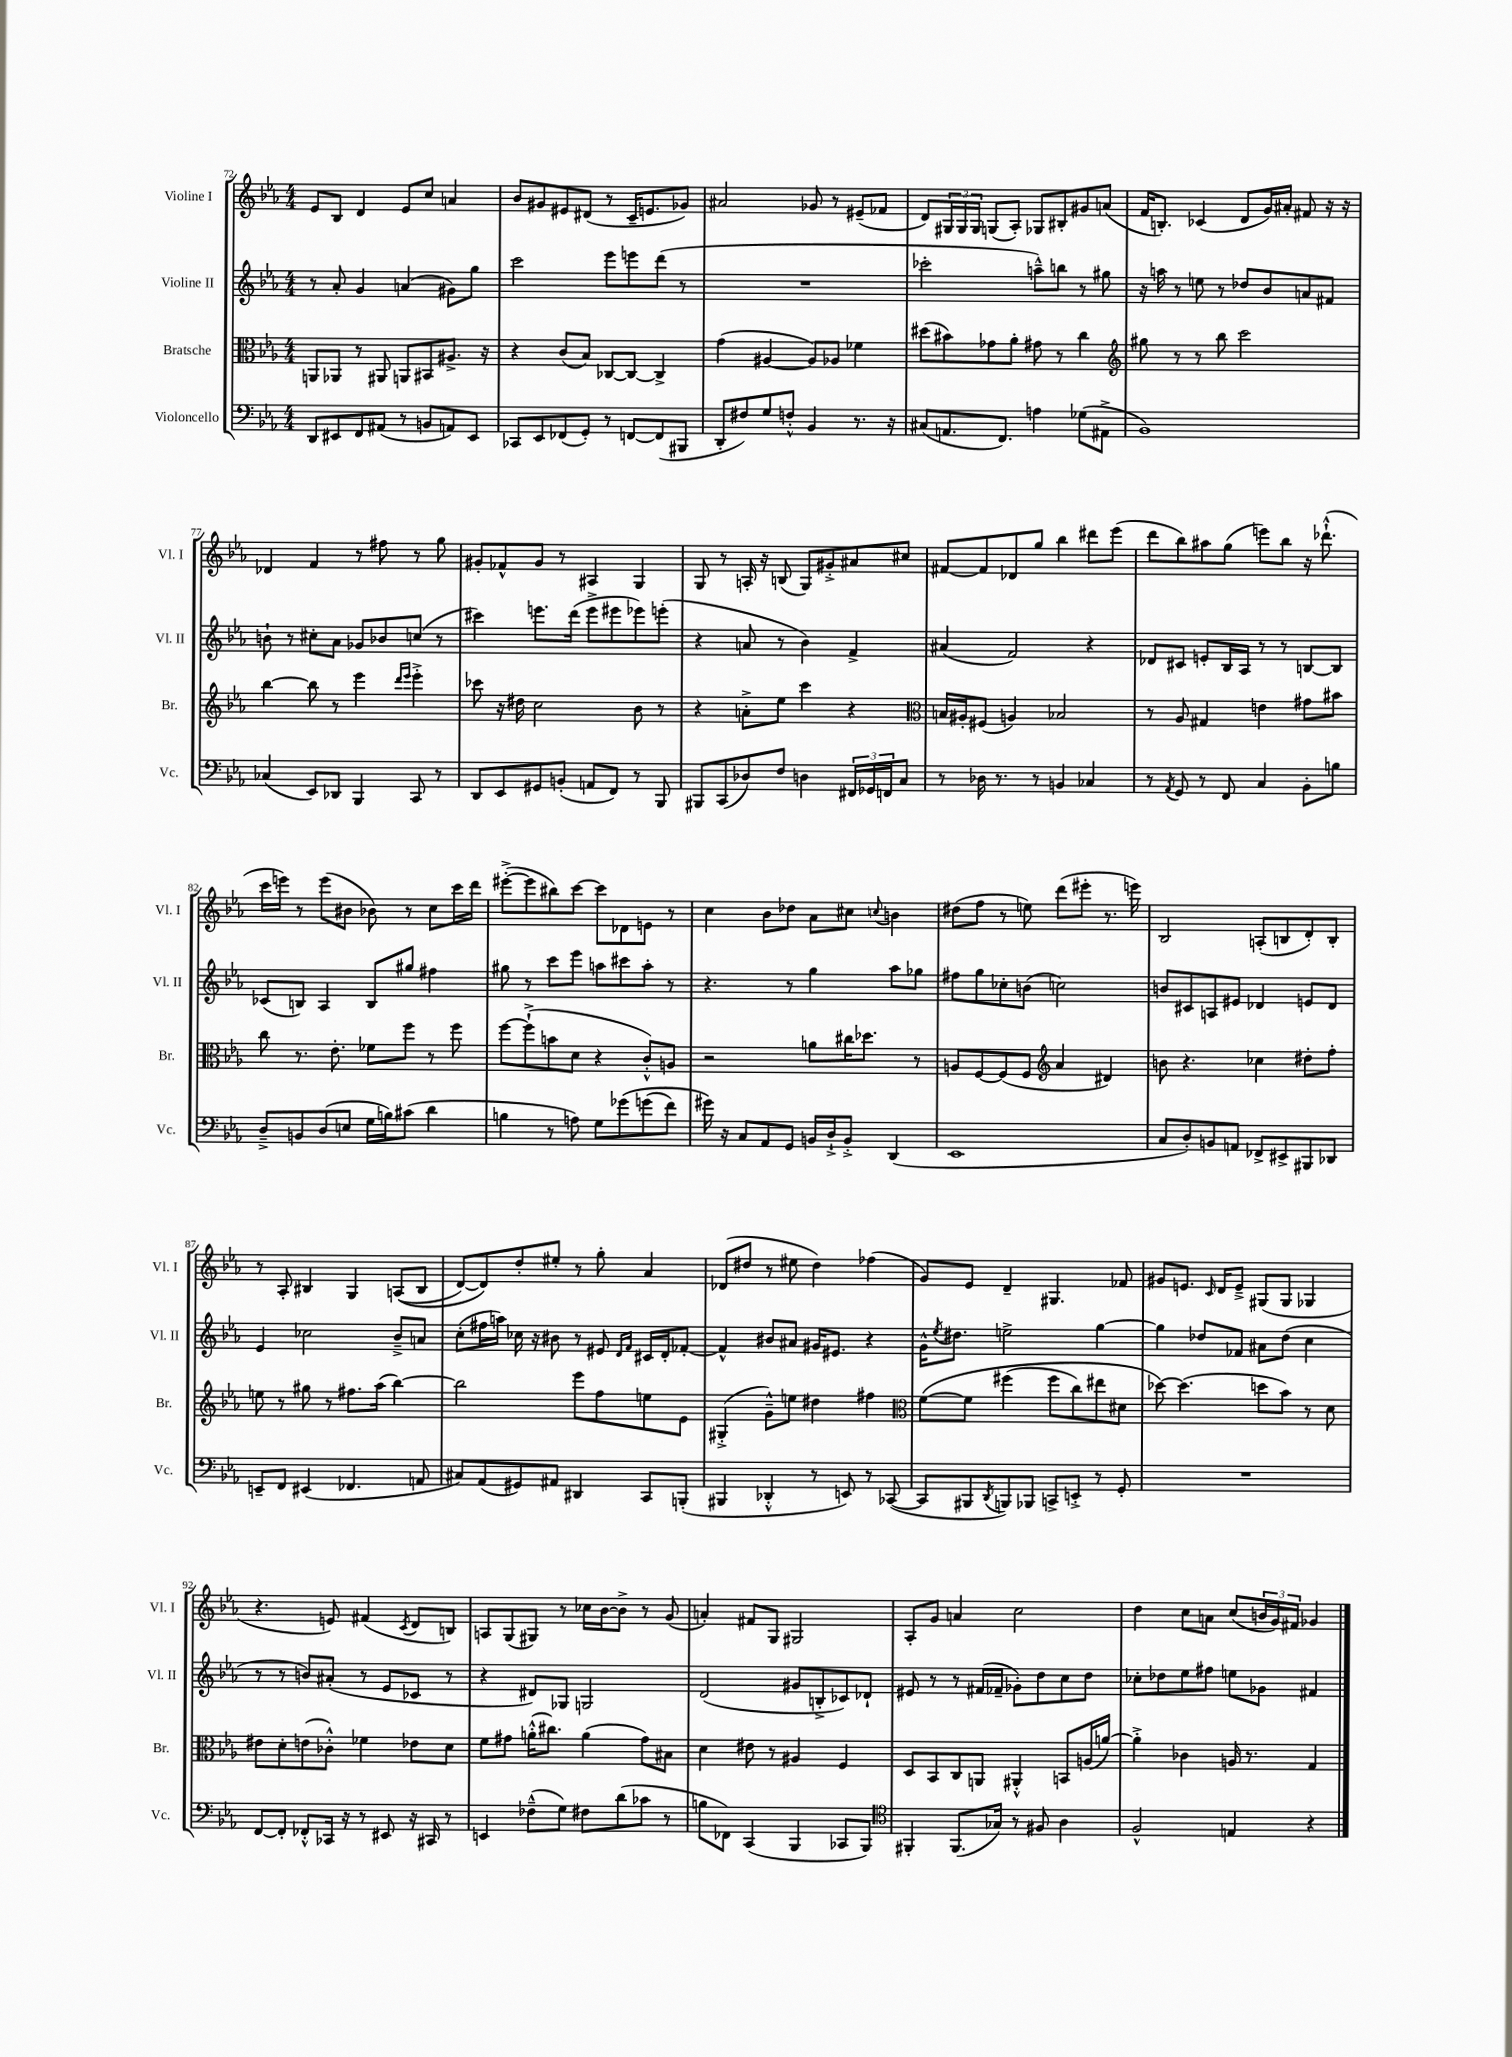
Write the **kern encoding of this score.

**kern	**kern	**kern	**kern
*part4	*part3	*part2	*part1
*staff4	*staff3	*staff2	*staff1
*I"Violoncello	*I"Bratsche	*I"Violine II	*I"Violine I
*I'Vc.	*I'Br.	*I'Vl. II	*I'Vl. I
*clefF4	*clefC3	*clefG2	*clefG2
*k[b-e-a-]	*k[b-e-a-]	*k[b-e-a-]	*k[b-e-a-]
*M4/4	*M4/4	*M4/4	*M4/4
=72	=72	=72	=72
8DD/L	8AAn/L	8r	8e-/L
8EE#X/	8AA-X/J	8a-'/	8B-/J
8FF/	8r	4g/	4d/
(8AA#X/J	8AA#X/	.	.
8r	8AAn/L	(4an/	8e-/L
8BBn/L	8BB#X/	.	8cc/J
8AAn/)	8.A#X^/J	8g#X\L)	4an/
8EE#/J	.	8gg\J	.
.	16r	.	.
=73	=73	=73	=73
8CC-X/L	4r	2ccc\	8b-/L
8EE-/	.	.	8g#X/
(8FF-X/	(8c/L	.	8e#X/
8GG'/J)	8B-/J)	.	(8d#X/J
8r	[8C-X/L	8eee-\L	8r
[8FFn/L	8C-/J_	8eeen\	16c~/KL
.	.	.	8.en/
(8FF/]	4C-^/]	(8ddd\J	.
8BBB#X/J	.	8r	8g-X/J)
=74	=74	=74	=74
8DD'/L	(4g\	1r	2a#X/
8F#X/)	.	.	.
8G/	[4A#X/	.	.
8Fn'^^/J	.	.	.
4BB-/	8A#/L])	.	8g-X/
.	8A-X/J	.	8r
8.r	4f-X\	.	(8e#X~/L
.	.	.	8f-X/J
16r	.	.	.
=75	=75	=75	=75
(8C#X/L	(8dd#X\L	2ccc-X'\	8d/L)
8.AAn/	8b#X\)	.	24G#X/L
.	.	.	24G#/
.	.	.	24G#/JJ
.	8g-X\	.	(8Gn/L
8.FF/J)	.	.	.
.	8a-'\J	.	8A-'/J)
4An\	8g#X\	8aan~^^\L)	8G-X/L
.	8r	8bbn\J	8B#X'/
(8G-X\L	4cc\	8r	8g#X/
8AA#X^\J	.	8gg#X\	(8an/J
=76	=76	=76	=76
*	*clefG2	*	*
1BB-)	8gg#X\	16r	16f/KL
.	.	16aan\	8.Bn'/J)
.	8r	8r	.
.	8r	8een\	(4c-X/
.	8bb-\	8r	.
.	2ccc\	8dd-X/L	8d/L
.	.	8b-/	16g/L)
.	.	.	16a#X'/JJ
.	.	8an/	8f#X/
.	.	8f#X/J	16r
.	.	.	16r
!!LO:LB:g=z
=77	=77	=77	=77
(4C-X/	[4bb-\	8bn`\	4d-X/
.	.	8r	.
8EE-/L)	8bb-\]	8cc#X'\L	4f/
8DD-X/J	8r	8a-\J	.
4BBB-/	4eee-\	8g-X/L	8r
.	.	8b-X/	8ff#X\
.	16qqddd/LL	.	.
.	16qqeee-/JJ	.	.
8CC/	4eee-'^\	(8ccn/J	8r
8r	.	8r	8gg\
=78	=78	=78	=78
8DD/L	8ccc-X\	4ccc#X\)	8g#X'/L
8EE-/	16r	.	8f-X^^/
.	16dd#X\	.	.
8GG#X/	2cc\	8.eeen\L	8g#/J
(8BBn'/J	.	.	8r
.	.	(16ddd\Jk	.
8AAn/L	.	8eee^\L	4A#X/
8FF/J)	.	8eee#X\	.
8r	8b-\	8eee-X\)	4G/
8BBB-/	8r	(8eeen'\J	.
=79	=79	=79	=79
8BBB#X/L	4r	4r	8G/
(8CC/	.	.	8r
8D-X/)	8an'^\L	8an/	16An'/
.	.	.	16r
8F/J	8ee-\J	8r	(8Bn/
4Dn\	4ccc\	4b-\)	8G/L)
.	.	.	8g#X'^/
24FF#X/LL	4r	4f^/	8a#X/
24GG-X/	.	.	.
24FFn/J	.	.	.
8C/J	.	.	8cc#X/J
=80	=80	=80	=80
*	*clefC3	*	*
8r	16Bn/LL	(4a#X/	[8f#X/L
.	16A#X'/J	.	.
16D-X\	(8F#X/J	.	8f#/]
8.r	.	.	.
.	4An/)	2f/)	8d-X/
8r	.	.	8gg/J
4BBn/	2B-X/	.	4bb-\
4C-X/	.	4r	8ddd#X\L
.	.	.	(8eee-\J
=81	=81	=81	=81
8r	8r	8d-X/L	8ddd\L
8qAA-/	.	.	.
8GG/	8A-/	8c#X/J	8bb-\)
8r	4G#X/	8en'/L	8aa#X\
8FF/	.	16B-/L	(8gg\J
.	.	16A-/JJ	.
4C/	4en\	8r	8eeen\L)
.	.	8r	8bb-\J
8BB-'\L	8g#X\L	[8Bn/L	16r
.	.	.	(8.ddd-X`^^\
8Bn\J	8b#X\J	8B/J]	.
!!LO:LB:g=z
=82	=82	=82	=82
8D~^/L	8cc\	(8c-X/L	16ccc\LL
.	.	.	16eeen\JJ)
8BBn/	8.r	8Bn/J)	8r
(8D/	.	4A-/	(8eee\L
.	8.e-'\	.	.
8En/J	.	.	8b#X\J
16G\LL	8f-X\L	8B/L	8b-X\)
16Bn\J)	.	.	.
(8c#X\J	8ff\J	8gg#X/J	8r
4d\	8r	4ff#X\	8cc\L
.	8ff\	.	16ccc\L
.	.	.	16ddd\JJ
=83	=83	=83	=83
4Bn\	[8ff\L	8gg#X\	([8eee#X'^\L
.	(8ff`^\]	8r	8eee#\]
8r	8bn\	8ccc\L	8bb#X\)
8An\)	8d\J	8eee-\J	[8ccc\J
8G\L	4r	8aan\L	8ccc\L]
(8g-X\	.	8ccc#X\	8d-X\
(8gn\	8c'^^/L)	8aa'\J	8en\J
8f\J)	8An/J	8r	8r
=84	=84	=84	=84
16g#X\)	2r	4.r	4cc\
16r	.	.	.
8C/L	.	.	.
8AA-/	.	.	8b-\L
8GG/J	.	8r	8dd-X\J
16BBn/LL	8an\L	4gg\	8a-\L
16D`^/J	.	.	.
8BB'^/J	16cc#X\K	.	8cc#X\J
.	8.dd-X\J	.	.
.	.	.	8qqccn/
(4DD/	.	8aa-\L	4bn\
.	8r	8gg-X\J	.
=85	=85	=85	=85
1EE-	8An/L	8ff#X\L	(8dd#X\L
.	[8F/	8gg\	8ff\J
.	(8F/]	8cc-X'\	8r
.	8F/J	(8bn\J	8een\)
*	*clefG2	*	*
.	4a-/	2ccn\)	(8ddd\L
.	.	.	8eee#X'\J
.	4d#X/)	.	8.r
.	.	.	16eeen\)
=86	=86	=86	=86
8C/L	8bn\	8bn/L	2B-/
8D'/)	4.r	8c#X/	.
8BBn/	.	8An/	.
8AAn/J	.	8e#X/J	.
8FF-X^/L	4cc-X\	4d-X/	(8An'/L
8EE#X^/	.	.	8Bn/
8BBB#X/	8dd#X'\L	8en/L	8d'/)
8DD-X/J	8ff'\J	8d-/J	8B'/J
!!LO:LB:g=z
=87	=87	=87	=87
8EEn~/L	8een\	4e-/	8r
8FF/J	8r	.	8A-'/
(4EE#X/	8gg#X\	2cc-X\	4B#X/
.	8r	.	.
4.FF-X/	8.ff#X\L	.	4G/
.	(16aa-\Jk	.	.
.	[4bb-\)	8b-~^/L	((8An/L
8AAn/	.	8an/J	8B#/J
=88	=88	=88	=88
8C#X/L)	2bb-\]	(8cc'\L	[8d/L)
(8AA-/	.	16ff#X\L	8d/])
.	.	16aan\JJ)	.
8GG#X/)	.	16cc-X\	8dd'/
.	.	16r	.
8AA#X/J	.	8b#X\	8ee#X'/J
4DD#X/	8eee-\L	8r	8r
.	8ff\	8e#X/	8gg'\
.	.	16qqd/LL	.
.	.	16qqf/JJ	.
8CC/L	8een\	16c#X/LL	4a-/
.	.	16d'/J	.
(8BBBn'/J	8e-\J	[8f-X'/J	.
=89	=89	=89	=89
4BBB#X/	(4G#X'^/	4f-^^/]	(8d-X/L
.	.	.	8dd#X/J
4DD-X'^^/	8g~^^\L)	8b#X/L	8r
.	8een\J	8a#X/J	8ee#X\
8r	4dd#X\	16g#X/KL	4dd#\)
.	.	8.e#X/J	.
8EEn/)	.	.	.
8r	4ff#X\	4r	(4ff-X\
([8CC-X/	.	.	.
=90	=90	=90	=90
*	*clefC3	*	*
8CC-/L]	([8f\L	16g^^\KL	8g/L)
.	.	8qee-/	.
.	.	8.dd#X\J	.
8BBB#X/	8f\J]	.	8e-/J
8qDD/	.	.	.
8BBBn/)	(4ff#X\	2een^\	4d~/
8BBB-X/J	.	.	.
8CCn^/L	8ff#\L	.	4.G#X/
8EEn'^/J	8cc\)	.	.
8r	8ee#X\	[4gg\	.
8GG'/	8d#X\J	.	8f-X/
=91	=91	=91	=91
1r	[8dd-X\)	4gg\]	8g#X/L
.	(4.dd-\]	.	8.en/J
.	.	8dd-X/L	.
.	.	.	16qqc/
.	.	.	16d/KL
.	.	8f-X/J	8e~^/J
.	8ddn\L	8a#X\L	(8G#X/L
.	8b-\J)	(8dd-\J	8G#/J
.	8r	4cc\	4G-X/
.	8d\	.	.
!!LO:LB:g=z
=92	=92	=92	=92
[8FF/L	8e#X\L	8r	4.r
8FF'/J]	8d'\	8r	.
8FF-X'^^/L	(8en\	8bn/L)	.
16CC-X/Jk	8c-X'^^\J)	(8a#X'/J	8en/)
16r	.	.	.
8r	4f-X\	8r	(4f#X/
8EE#X/	.	8e-/L	.
.	.	.	8qc/
16r	8e-X\L	8c-X/J	8d/L
16CC#X/	.	.	.
8r	8d\J	8r	8Bn/J)
=93	=93	=93	=93
4EEn/	8f\L	4r	8An/L
.	8g#X\J	.	(8G/
(8F-X~^^\L	(16an'^^\KL	8d#X/L)	8G#X/J)
.	8.cc#X\J)	.	.
8G\J)	.	8G-X/J	8r
8F#X\L	(4a\	2Gn/	16cc-X\LL
.	.	.	[16b-\J
(8d\	.	.	8b-^\J]
8c-X\J	8g#\L)	.	8r
8r	8B#X\J	.	(8g/
=94	=94	=94	=94
8Bn\L	4d\	(2d/	4an'/)
8FF-X\J)	.	.	.
(4CC/	8e#X\	.	8f#X/L
.	8r	.	8G/J
4BBB-/	4A#X/	8g#X/L	2G#X/
.	.	8Bn'^/	.
8CC-X/L	4F/	8c-X/)	.
8BBB-/J)	.	8d-X`/J	.
=95	=95	=95	=95
*clefC4	*	*	*
4FF#X'/	8D/L	8e#X/	8A-'/L
.	8BB-/	8r	8g/J
(8.FF#/L	8C/	8r	4an/
.	8AAn/J	(16f#X/LL	.
16G-X/Jk)	.	16f-X~/JJ	.
8r	4AA#X'^^/	8g-X'\L)	2cc\
8F#X/	.	8dd\	.
4A-\	8BBn/L	8cc\	.
.	(16An/L	8dd\J	.
.	[16an/JJ)	.	.
=96	=96	=96	=96
2F^^/	4a'^\]	8cc-X'\L	4dd\
.	.	8dd-X\	.
.	4c-X\	8ee-\	8cc\L
.	.	8ff#X\J	8an\J
4En/	16An/	8een\L	(8cc/L
.	8.r	.	.
.	.	8g-X\J	24bn/L
.	.	.	24g/)
.	.	.	24f#X/JJ
4r	4G/	4f#X/	4g-X/
==	==	==	==
*-	*-	*-	*-
